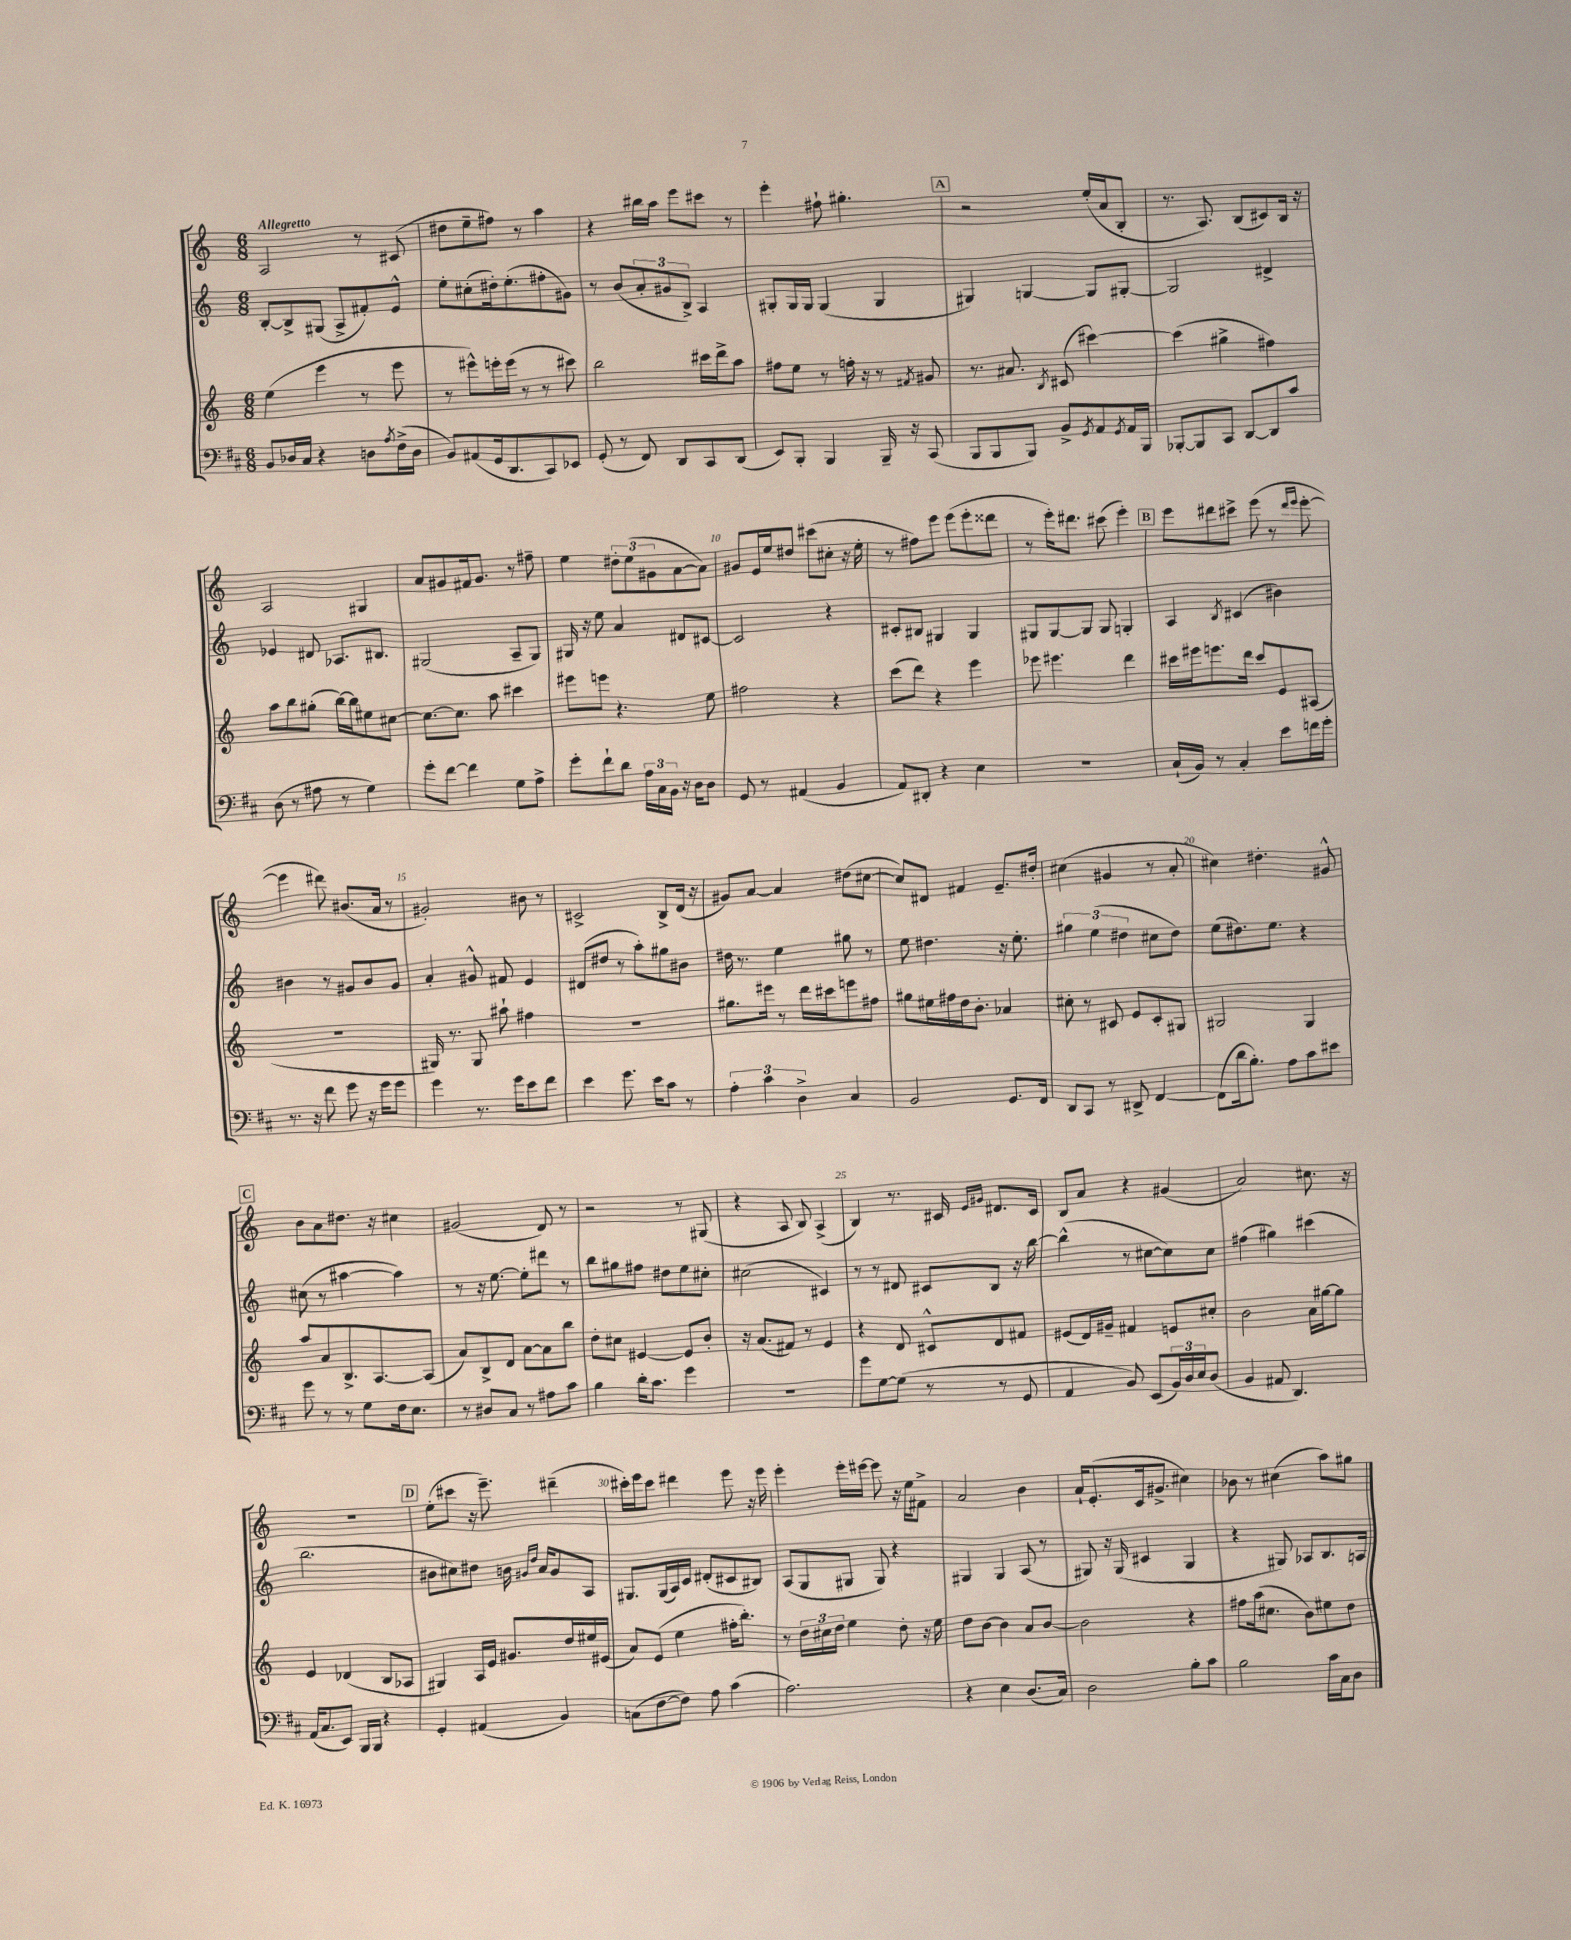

**kern	**kern	**kern	**kern
*part4	*part3	*part2	*part1
*staff4	*staff3	*staff2	*staff1
*clefF4	*clefG2	*clefG2	*clefG2
*k[f#c#]	*k[]	*k[]	*k[]
*M6/8	*M6/8	*M6/8	*M6/8
=1	=1	=1	=1
!	!	!	!LO:TX:a:B:t=Allegretto
8BB/L	(4ee\	[8B'/L	2A/
16D-X/L	.	8B^/]	.
16C#/JJ	.	.	.
4r	4eee\	(8G#X/J	.
.	.	8A^/L	.
8Dn\L	8r	8f#X'/)	8r
8qA/	.	.	.
(16F#^\L	8eee\	8e^^/J	(8c#X/
16D\JJ	.	.	.
=2	=2	=2	=2
8BB/L)	8r	8ee'\L	8dd#X\L
(8AA#X/	8eee#X^^\L)	(8cc#X'\	8ee~\
16GG/k	16eeen'\L	16dd#X'\k)	8ff#X\J)
8.DD/	(16eee\JJ	(8.ee'\	.
.	8r	.	8r
8CC#/)	8r	8ff#X'\	4aa\
8EE-X/J	8ccc#X\)	8g#X\J)	.
=3	=3	=3	=3
(8GG'/	2bb\	8r	4r
8r	.	(8b/L	.
8FF#/)	.	12a'/	16bb#X\LL
.	.	.	16aa\JJ
.	.	12g#X/	.
8DD/L	.	.	8eee\L
.	.	12B^/J)	.
8CC#/	16ccc#X\LL	4A/	8ccc#X\J
.	16ddd^\J	.	.
(8DD/J	8aa\J	.	8r
=4	=4	=4	=4
8EE/L)	8ff#X\L	8G#X'/L	4eee'\
8BBB'/J	8ee\J	16G#/L	.
.	.	16G#/JJ	.
4BBB/	8r	(4G#/	8ff#X`\
.	16ffn'\	.	4.gg#X'\
.	16r	.	.
16BBB~/	8r	4G#/	.
16r	.	.	.
.	8qf#X/	.	.
(8CC#/	8g#X/	.	.
!!LO:REH:place=s1:t=A
=5	=5	=5	=5
8BBB/L	8.r	4G#X/)	2r
8BBB/	.	.	.
.	8.a#X/	.	.
8BBB/J)	.	[4Gn/	.
.	8qB/	.	.
8BB^/L	(8c#X/	.	.
8qGG/	.	.	.
8AA/	[4ccc#X\)	8G/L]	(16ee'/LL
.	.	.	16a/J
8qGG/	.	.	.
16AA/L	.	[8G#X'/J	8B'/J
16BBB/JJ	.	.	.
=6	=6	=6	=6
[8BBB-X'/L	(4ccc#\]	2G#/]	8.r
8BBB-/]	.	.	.
.	.	.	8.A/)
8CC#/J	4gg#X^\	.	.
[8DD/L	.	.	(8B/L
8DD/]	4ff#X\)	4d#X^/	8c#X/)
8c#/J	.	.	16B/Jk
.	.	.	16r
!!LO:LB:g=z
=7	=7	=7	=7
(8D\	8aa\L	4e-X/	2A/
8r	8bb\	.	.
8A#X\	(8gg#X'\J	8d#X/	.
8r	[16bb\LL)	8.A-X/L	.
.	16bb\J]	.	.
4G\)	8ee#X\	.	4G#X/
.	.	8.B#X/J	.
.	[8cc#X\J	.	.
=8	=8	=8	=8
8g'\L	8.cc#\L_	(2G#X/	8a/L
[8f#\J	.	.	8g#X/
.	8.cc#\J]	.	.
4f#\]	.	.	16f#X/k
.	.	.	8.g#/J
.	8aa\	.	.
8G\L	4ccc#X\	8A~/L	8r
8A^\J	.	8G#/J)	8ff#X~\
=9	=9	=9	=9
8g'\L	8eee#X\L	16G#X/	4ee\
.	.	16r	.
8f#`\	8eeen\J	8ee\	.
8d\J	4.r	4a/	12dd#X'\L
.	.	.	(12ee\
24A\LL	.	.	.
24C#\	.	.	12g#X\
24BB\JJ	.	.	.
16r	.	8d#X/L	[8a\
16D\KL	.	.	.
8D\J	8ee\	[8c#X/J	8a\J])
=10	=10	=10	=10
8GG/	2ff#X\	2c#/]	8g#X/L
8r	.	.	16e/L
.	.	.	16ee/J
(4AA#X/	.	.	8dd#X/J
.	.	.	(8ccc#X\L
4BB/	4r	4r	8cc#X'\J
.	.	.	16r
.	.	.	16ee'\
=11	=11	=11	=11
8AA/L)	(8ccc\L	8c#X'/L	8r
8DD#X'/J	8ddd\J)	8B#X/J	8ff#X\L)
4r	4r	4G#X/	8eee\J
.	.	.	(8eee\L
4E\	4eee\	4G#/	8eee'\
.	.	.	8ddd##X\J
=12	=12	=12	=12
2.r	8eee-X\	8G#X/L	8r
.	4.eee#X\	[8G#/	16eee'\KL)
.	.	.	8.ddd#X\J
.	.	8G#/J]	.
.	.	8G#/	(8ccc#X\
.	4ddd\	4Gn'/	4eee'\)
!!LO:REH:place=s1:t=B
=13	=13	=13	=13
(16C#`/LL	16ccc#X\LL	4A/	8eee\L
16BB/JJ)	16eee#X\J	.	.
8r	8.eeen\	.	8ddd#X\
.	.	8qB/	.
4C#'/	.	(4c#X/	8ccc#X^\J
.	16ddd\Jk	.	.
.	8ccc#/L	.	(8eee\
8e\L	8e/	4b#X\)	8r
.	.	.	16qqddd#/LL
.	.	.	16qqeee/JJ
16fn\L	(8A#X/J	.	[8eee'\
16g'\JJ	.	.	.
!!LO:LB:g=z
=14	=14	=14	=14
8.r	2.r	4b#X\	4eee\]
16r	.	.	.
8f#\	.	8r	8ddd#X\)
8g\	.	8g#X/L	(8.b#X/L
16r	.	8b#/	.
16g\KL	.	.	16a/Jk
8g\J	.	8g#/J	8r
=15	=15	=15	=15
4g\	16G#X/)	4a'/	2g#X'/)
.	8.r	.	.
8.r	8G#/	8g#X^^/	.
.	8aa#X`\	8f#X/	.
16g\KL	.	.	.
8e\	4ff#X\	4e/	8b#X\
8f#\J	.	.	8r
=16	=16	=16	=16
4e\	2.r	(8d#X/L	2c#X^/
.	.	8dd#X/J	.
8.g\	.	8r	.
.	.	8aa'\L)	.
16e\KL	.	.	.
8c#\J	.	8gg#X\	8B^/L
8r	.	8b#X\J	(16d/Jk
.	.	.	16r
=17	=17	=17	=17
6A'\	8.gg#X\L	16dd#X\	8g#X/L)
.	.	8.r	.
.	.	.	[8a/J
6c#\	.	.	.
.	16eee#X\Jk	.	.
.	8r	4ee\	4a/]
6D^\	.	.	.
.	16ddd\LL	.	.
.	16ccc#X\J	.	.
4C#/	8eeen\	8gg#X\	(8dd#X\L
.	8ff#X\J	8r	[8cc#X\J
=18	=18	=18	=18
2BB/	8gg#X\L	8ee\	8cc#/L])
.	16ee#X\L	4.dd#X\	8d#X/J
.	16ff#X\	.	.
.	16dd\J	.	4f#X/
.	8.b'\J	.	.
8.GG/L	4a-X/	16r	8.e~/L
.	.	8.ee'\	.
16FF#/Jk	.	.	16dd#X'/Jk
=19	=19	=19	=19
8DD/L	8cc#X'\	6gg#X\	(4cc#X\
8CC#/J	8r	.	.
.	.	(6ee\	.
8r	8c#X/	.	4g#X/
.	.	6dd#X\	.
8DD#X^/	8e/L	.	.
[4FF#/	8c#'/	8cc#X\L	8r
.	8G#X/J	8dd#\J)	8a'/
=20	=20	=20	=20
(8FF#\L]	2G#X/	(8ee\L	4cc#X\)
16d\k	.	8.dd#X\)	.
8.B'\J)	.	.	.
.	.	.	4.dd#X'\
.	.	8.ee\J	.
8A\L	.	.	.
8c#\	4G#/	4r	.
8e#X\J	.	.	8g#X^^/
!!LO:LB:g=z
!!LO:REH:place=s1:t=C
=21	=21	=21	=21
8g\	8aa/L	(8cc#X\	8b\L
8r	8a/	8r	8a\
8r	8.B^/	[4aa#X\	8.dd#X\J
8G\L	.	.	.
.	[8.A/	.	16r
16F#\k	.	4aa#\])	4cc#X\
8.E\J	.	.	.
.	(8A/J]	.	.
=22	=22	=22	=22
8r	8a/L)	8r	(2g#X/
8D#X/L	8B^/	16r	.
.	.	[8.ee\	.
8C#/J	8d/J	.	.
8r	[8a\L	8ee'\L]	.
8A#X\L	8a\]	8ddd#X\J	8d/)
8c#\J	8bb\J	8r	8r
=23	=23	=23	=23
4B\	8dd'\L	8bb\L	2r
.	8cc#X\J	8gg#X\	.
16d'\KL	[4e#X/	8ff#X\J	.
8.c#\J	.	.	.
.	.	8dd#X\L	.
4g\	8e#/L]	8ee\	8r
.	8b'/J	8cc#X'\J	(8G#X/
=24	=24	=24	=24
2.r	16r	(2cc#X\	4r
.	(8.a/L	.	.
.	8f#X/J)	.	8A/
.	8r	.	8B/)
.	4e/	4c#X/)	(4A^/
=25	=25	=25	=25
8g\L	4r	8r	4B/)
[8G\	.	8r	.
(8G\J]	8d/	8d#X/	8.r
8r	8c#X^^/L	8c#X/L	.
.	.	.	16c#X/
.	.	.	16qqe/LL
.	.	.	16qqg#X/JJ
8r	8d/	8B/J	8.d#X/L
8GG/	8f#X/J	16r	.
.	.	[16bb\	16c#/Jk
=26	=26	=26	=26
4AA/	(8e#X/L	(4bb^^\]	8B/L
.	16d/L)	.	8a/J
.	16g#X~/JJ	.	.
8BB/)	4f#X/	8r	4r
(8EE/L	.	[8cc#X\L	.
24BB/L)	8en/L	8cc#\])	(4g#X/
24D/	.	.	.
24E/J	.	.	.
(8D/J	8cc#X'/J	8cc#\J	.
=27	=27	=27	=27
4BB/	2b\	(4ff#X\	2a/)
8AA#X/	.	4gg#X\)	.
4.DD/)	.	.	.
.	16a\LL	(4ccc#X\	8.cc#X\
.	[16gg#X\J	.	.
.	8gg#\J]	.	.
.	.	.	16r
!!LO:LB:g=z
=28	=28	=28	=28
(16AA/KL	4e/	2.bb\	2.r
8.C#/	.	.	.
8EE/J)	(4d-X/	.	.
16BBB/LL	.	.	.
16BBB/JJ	.	.	.
4r	8B/L	.	.
.	8A-X/J	.	.
!!LO:REH:place=s1:t=D
=29	=29	=29	=29
4GG'/	4G#X/)	8b#X\L	(8ee'\L
.	.	8cc#X\)	8ccc#X\J
(4AA#X/	16A/LL	8dd#X\J	16r
.	16e/JJ	.	8.eee~\)
.	8.g#X/L	16bn\	.
.	.	16qqg#X/LL	.
.	.	16qqdd#/JJ	.
.	.	16a/KL	.
4BB/)	.	8g#/	(4ddd#X~\
.	16dd/L	.	.
.	16ee#X/	8A/J	.
.	(16e#X/JJ	.	.
=30	=30	=30	=30
(8Cn\L	8a/L)	8.G#X/L	16ccc#X'\LL)
.	.	.	16eee\J
[8F#\	(8e/J	.	8ccc#\J
.	.	(16G#/L	.
8F#\J])	4ee\	16A/)	4ddd#X\
.	.	16c/JJ	.
8A\	.	(8d#X'/L	.
(4c#\	16ff#X'\KL	8c#X/	8eee\
.	8.bb'\J)	.	.
.	.	8B#X/J)	16r
.	.	.	16eee\
=31	=31	=31	=31
2.A\)	8r	(8A/L	4eee'\
.	24dd\LL	8G/	.
.	24cc#X\	.	.
.	24dd\JJ	.	.
.	4ee\	8G#X/J	16eee'\LL
.	.	.	[16eee#X\JJ
.	.	8G#/)	8eee#\]
.	8dd'\	4r	16r
.	.	.	16ee\KL
.	16r	.	8f#X^\J
.	16ee\	.	.
=32	=32	=32	=32
4r	8dd\L	4G#X/	2a/
.	[8b\J	.	.
4E\	4b\]	4G#/	.
(8.D/L	8a/L	(8A/	4b\
.	[8b/J	8r	.
16C#/Jk)	.	.	.
=33	=33	=33	=33
2D\	2b\]	8G#X/)	16a`/KL
.	.	.	(8.e'/
.	.	16r	.
.	.	(16G#/	.
.	.	4c#X/	16c/k
.	.	.	8.g#X^/J
8B'\L	4r	4G#/	4cc#X\)
8c#\J	.	.	.
=34	=34	=34	=34
2B\	8ff#X\L	4r	8b-X\
.	(16aa\k	.	8r
.	8.cc#X\J	.	.
.	.	8G#X/)	(4cc#X\
.	8b\L)	8A-X/L	.
16c#\LL	8ee#X\	8.B/	8aa\L)
16C#\J	.	.	.
8D\J	8dd\J	.	8gg#X\J
.	.	16An/Jk	.
==	==	==	==
*-	*-	*-	*-
